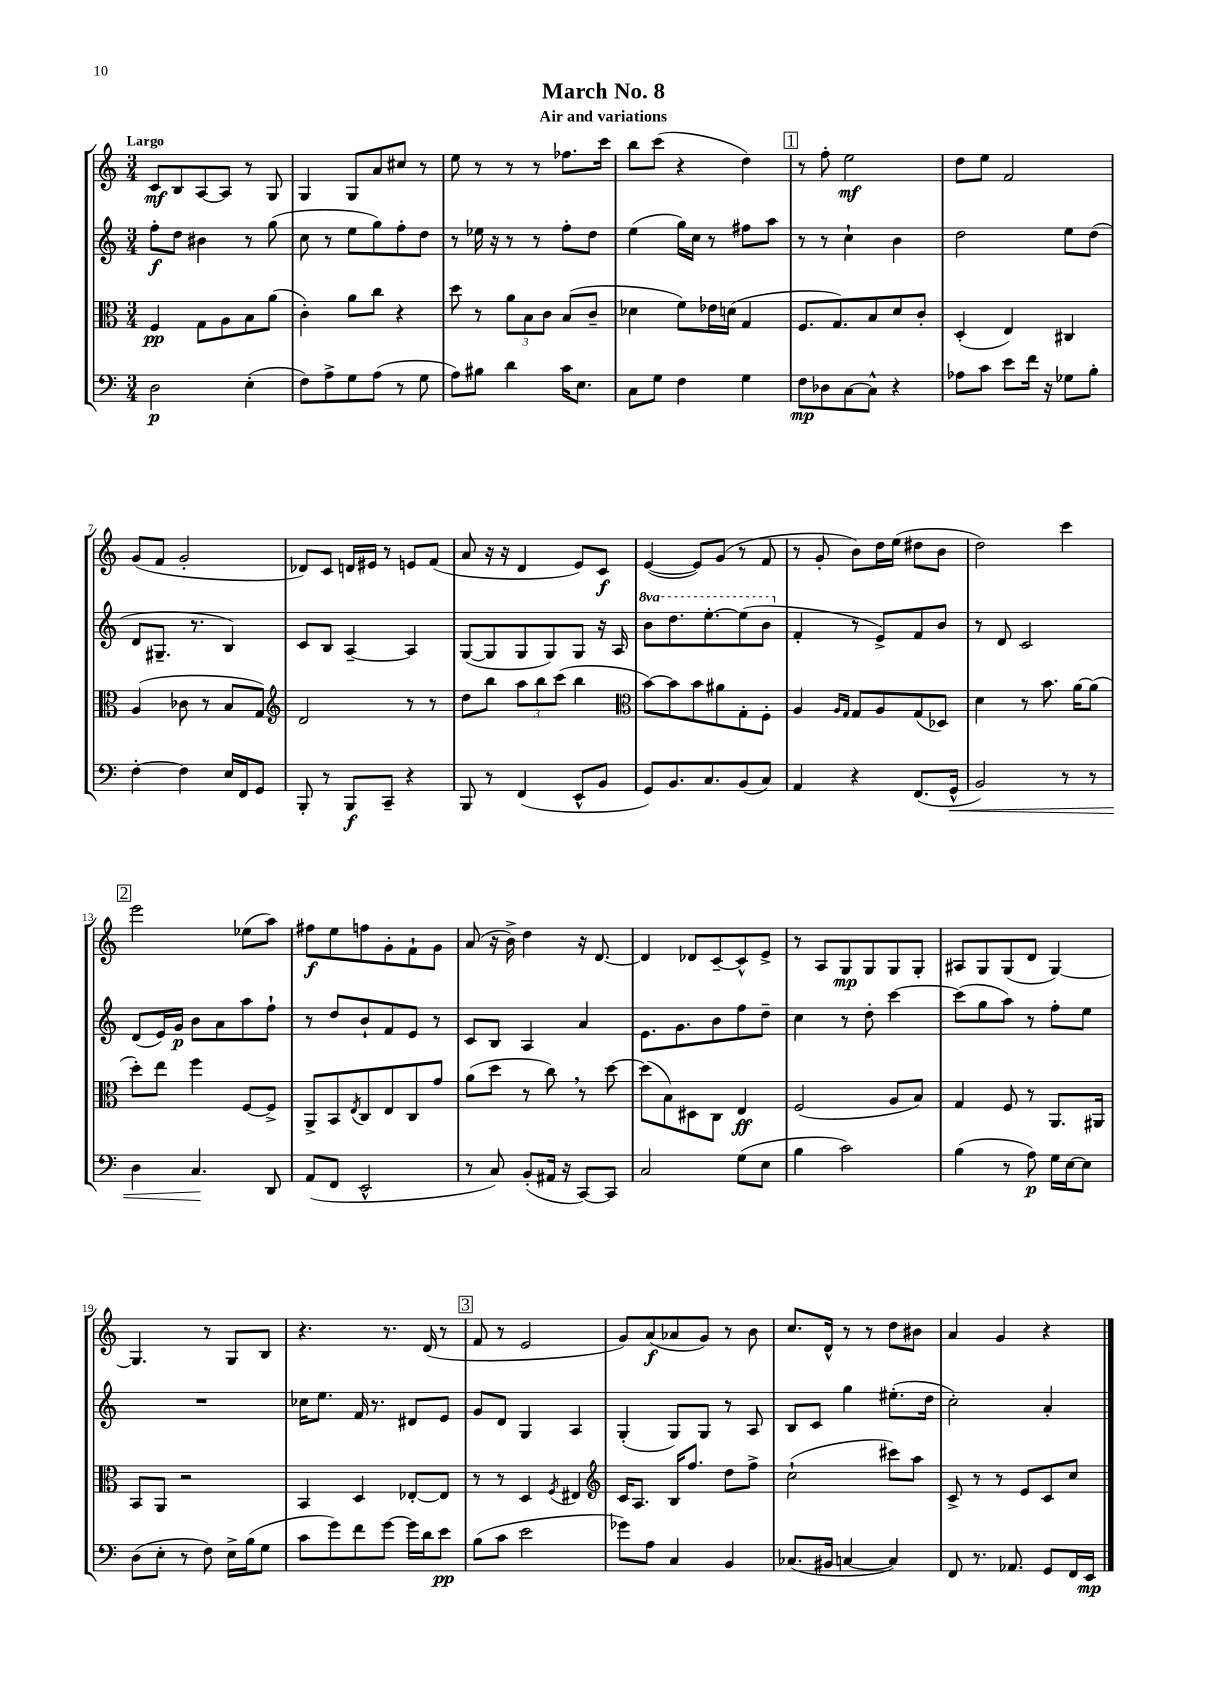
\header { title = "March No. 8" subtitle = "Air and variations" }
<<
\new StaffGroup <<
\new Staff = "s0" {
    \clef treble \key c \major \numericTimeSignature \time 3/4 \tempo "Largo"
    c'8\mf b8 a8~ a8 r8 g8 |
    g4 g8 a'8 cis''8 r8 |
    e''8 r8 r8 r8 fes''8. c'''16 |
    b''8 c'''8( r4 d''4) |
    \mark \markup { \box "1" } r8 f''8-. e''2\mf |
    d''8 e''8 f'2 |
    g'8( f'8 g'2-. |
    des'8) c'8 d'16 eis'16 r8 e'8 f'8( |
    a'8 r16 r16 d'4 e'8) c'8\f |
    e'4~( e'8) g'8( r8 f'8 |
    r8 g'8-. b'8) d''16 e''16( dis''8 b'8 |
    d''2) c'''4 |
    \mark \markup { \box "2" } e'''2 ees''8( a''8) |
    fis''8\f e''8 f''8 g'8-. f'8-! g'8 |
    a'8( r16 b'16->) d''4 r16 d'8.~ |
    d'4 des'8 c'8~-- c'8-^ e'8-> |
    r8 a8 g8\mp g8 g8 g8-. |
    ais8 g8 g8( d'8 g4~) |
    g4. r8 g8 b8 |
    r4. r8. d'16( r8 |
    \mark \markup { \box "3" } f'8 r8 e'2 |
    g'8) a'8\f( aes'8 g'8) r8 b'8 |
    c''8. d'16-^ r8 r8 d''8 bis'8 |
    a'4 g'4 r4 \bar "|." |
}
\new Staff = "s1" {
    \clef treble \key c \major \numericTimeSignature \time 3/4 \set Staff.ottavationMarkups = #ottavation-simple-ordinals
    f''8-.\f d''8 bis'4 r8 g''8( |
    c''8 r8 e''8 g''8) f''8-. d''8 |
    r8 ees''16 r16 r8 r8 f''8-. d''8 |
    e''4( g''16) c''16 r8 fis''8 a''8 |
    \mark \markup { \box "1" } r8 r8 c''4-! b'4 |
    d''2 e''8 d''8( |
    d'8 gis8.-- r8. b4) |
    c'8 b8 a4~-- a4 |
    g8~( g8 g8 g8) g8 r16 a16 |
    \ottava #1 b''8 d'''8. e'''8.~-. e'''8( b''8 \ottava #0 |
    f'4-. r8 e'8->) f'8 b'8 |
    r8 d'8 c'2 |
    \mark \markup { \box "2" } d'8( e'16) g'16\p b'8 a'8 a''8 f''8-! |
    r8 d''8 b'8-! f'8 e'8 r8 |
    c'8 b8 a4 a'4 |
    e'8. g'8. b'8 f''8 d''8-- |
    c''4 r8 d''8-. c'''4~ |
    c'''8( g''8 a''8) r8 f''8-. e''8 |
    R2. |
    ces''16 e''8. f'16 r8. dis'8 e'8 |
    \mark \markup { \box "3" } g'8 d'8 g4 a4 |
    g4-.( g8) g8 r8 a8 |
    b8 c'8 g''4 eis''8.-.( d''16 |
    c''2-.) a'4-. \bar "|." |
}
\new Staff = "s2" {
    \clef alto \key c \major \numericTimeSignature \time 3/4
    f4\pp g8 a8 b8 a'8( |
    c'4-.) a'8 c''8 r4 |
    d''8 r8 \tuplet 3/2 { a'8 b8 c'8 } b8( c'8-- |
    des'4 f'8) ees'16 d'16( g4 |
    \mark \markup { \box "1" } f8. g8.) b8 d'8 c'8-. |
    d4-.( e4) cis4 |
    a4( ces'8 r8 b8 g8) |
    \clef treble d'2 r8 r8 |
    d''8 b''8 \tuplet 3/2 { a''8 b''8 c'''8( } b''4 |
    \clef alto b'8~) b'8 b'8 ais'8 g8-. f8-. |
    a4 \grace { a16 g16 } g8 a8 g8( des8) |
    d'4 r8 b'8. a'16~ a'8( |
    \mark \markup { \box "2" } d''8-.) e''8 f''4 f8~ f8-> |
    a,8-> b,8 \acciaccatura { e8 } c8 e8 c8 g'8 |
    a'8( d''8 r8 c''8) \breathe r8 d''8~ |
    d''8( b8) dis8 c8 e4\ff |
    f2( a8 b8) |
    g4 f8 r8 a,8. ais,16 |
    b,8 a,8 r2 |
    b,4 d4 ees8~-. ees8 |
    \mark \markup { \box "3" } r8 r8 d4 \acciaccatura { f8 } eis4 |
    \clef treble c'16 a8. b16 f''8. d''8 f''8-> |
    c''2-!( cis'''8) a''8 |
    c'8-> r8 r8 e'8 c'8 c''8 \bar "|." |
}
\new Staff = "s3" {
    \clef bass \key c \major \numericTimeSignature \time 3/4
    d2\p e4-.( |
    f8) a8-> g8 a8( r8 g8 |
    a8) bis8 d'4 c'16 e8. |
    c8 g8 f4 g4 |
    \mark \markup { \box "1" } f8\mp des8 c8~ c8-^ r4 |
    aes8 c'8 e'8 f'16 r16 ges8 b8-. |
    f4~-. f4 e16 f,16 g,8 |
    b,,8-. r8 b,,8\f c,8-- r4 |
    b,,8 r8 f,4( e,8-^ b,8 |
    g,8) b,8. c8. b,8( c8) |
    a,4 r4 f,8.( g,16-^\< |
    b,2) r8 r8 |
    \mark \markup { \box "2" } d4 c4.\! d,8 |
    a,8( f,8 e,2-^ |
    r8 c8) b,8-.( ais,16 r16 c,8~) c,8 |
    c2 g8( e8 |
    b4 c'2) |
    b4( r8 a8\p) g16 e16~ e8 |
    d8( e8-. r8 f8) e16-> b16( g8 |
    c'8 g'8) f'8 g'8~ g'16 d'16 e'8\pp |
    \mark \markup { \box "3" } b8( c'8 e'2 |
    ges'8) a8 c4 b,4 |
    ces8.( bis,16 c4~ c4) |
    f,8 r8. aes,8. g,8 f,16 e,16\mp \bar "|." |
}
>>
>>
